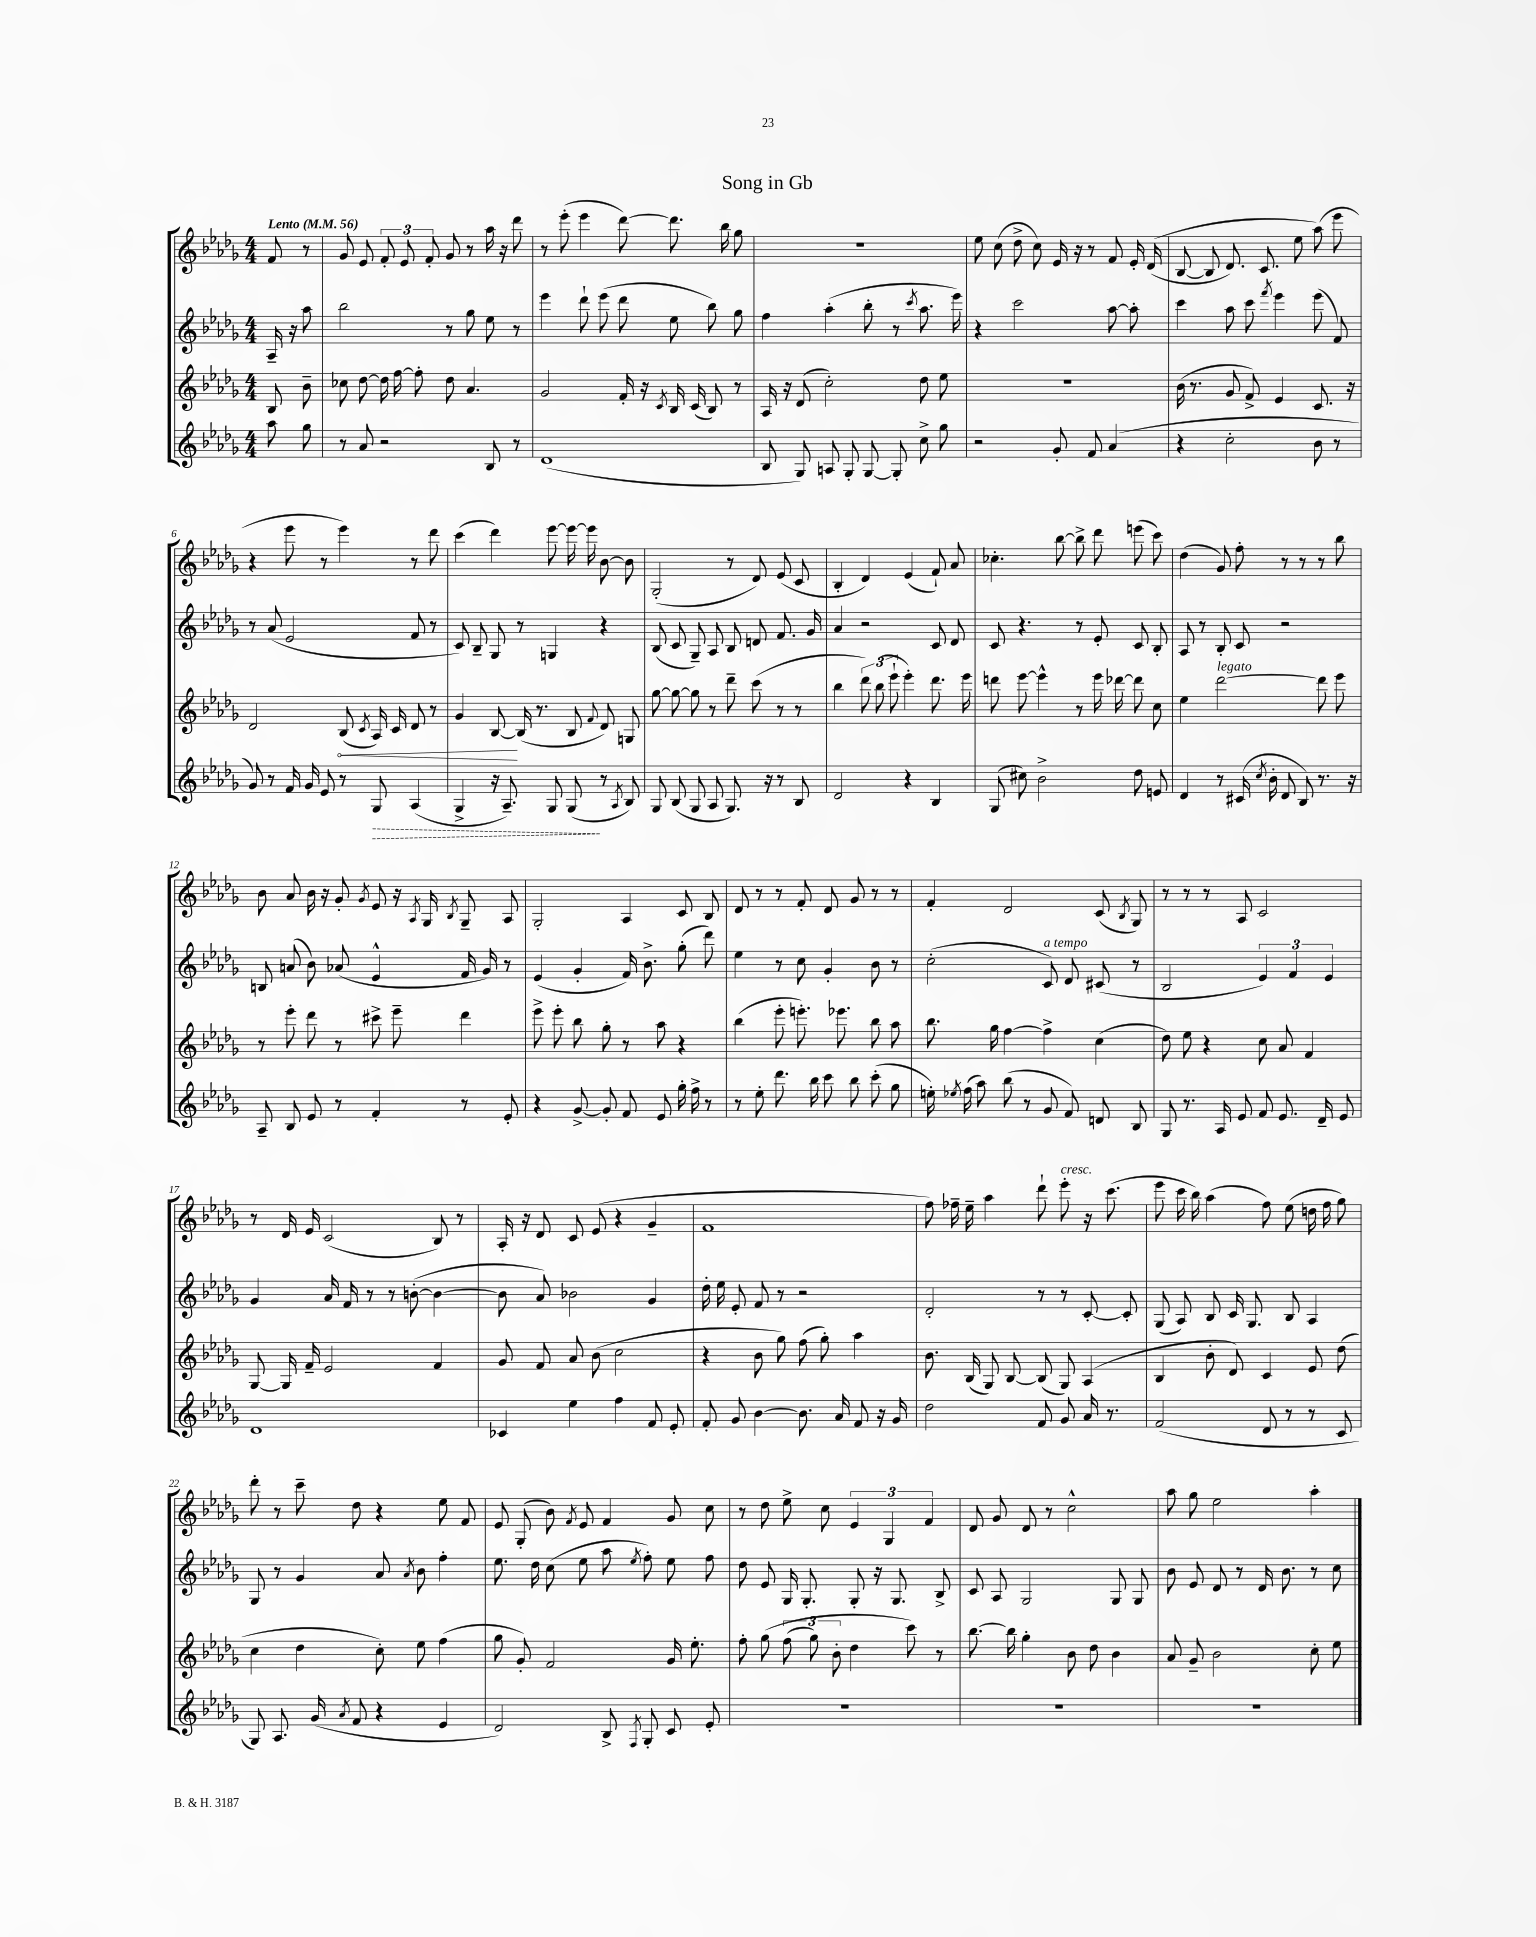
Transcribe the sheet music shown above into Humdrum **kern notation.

**kern	**kern	**kern	**kern
*staff4	*staff3	*staff2	*staff1
*clefG2	*clefG2	*clefG2	*clefG2
*k[b-e-a-d-g-]	*k[b-e-a-d-g-]	*k[b-e-a-d-g-]	*k[b-e-a-d-g-]
*M4/4	*M4/4	*M4/4	*M4/4
*MM56	*MM56	*MM56	*MM56
8aa-	8B-	16A-~	8f
.	.	16r	.
8gg-	8b-~	8aa-	8r
=	=	=	=
8r	8cc-	2bb-	8g-
8a-	[8dd-	.	8e-
2r	16dd-]	.	12f'
.	[16ff	.	.
.	.	.	12e-
.	8ff']	.	.
.	.	.	12f'
.	8dd-	8r	8g-
.	4.a-	8gg-	8r
8B-	.	8ee-	16aa-
.	.	.	16r
8r	.	8r	8ddd-
=	=	=	=
(1d-	2g-	4eee-	8r
.	.	.	(8eee-'
.	.	8ddd-`	4eee-
.	.	(8eee-	.
.	16f'	8ddd-	[8ddd-)
.	16r	.	.
.	8qc	.	.
.	16B-	8ee-	8.ddd-]
.	(16c	.	.
.	8B-)	8bb-)	.
.	.	.	16bb-
.	8r	8gg-	8gg-
=	=	=	=
8B-	16A-	4ff	1r
.	16r	.	.
8G-)	(8d-	.	.
8A	2cc')	(4aa-'	.
8G-'	.	.	.
[8G-	.	8bb-'	.
8G-']	.	8r	.
.	.	8qccc	.
8cc^	8dd-	8.aa-	.
8gg-	8ee-	.	.
.	.	16eee-)	.
=	=	=	=
2r	1r	4r	8ee-
.	.	.	(8cc
.	.	2ccc	8dd-^
.	.	.	8cc)
8g-'	.	.	16e-
.	.	.	16r
8f	.	.	8r
(4a-	.	[8aa-	8f
.	.	8aa-']	16e-'
.	.	.	&((16d-
=	=	=	=
4r	(16b-	4ccc	[8B-
.	8.r	.	.
.	.	.	8B-]
2cc'	8g-	8aa-	8.d-)
.	8f^)	8ccc	.
.	.	.	8.c
.	.	8qfff	.
.	4e-	4eee-	.
.	.	.	8ee-
8b-	8.c	(8eee-	(8aa-&)
8r	.	8f)	8eee-
.	16r	.	.
=	=	=	=
8g-)	2d-	8r	4r
8r	.	(8a-	.
16f	.	2e-	8eee-
16g-	.	.	.
8e-	.	.	8r
8r	(8B-	.	4eee-)
.	8qc	.	.
8G-	16A-)	.	.
.	16c	.	.
(4A-	8d-	8f	8r
.	8r	8r	8ddd-
=	=	=	=
4G-^	4g-	8c)	(4ccc
.	.	8B-~	.
16r	[8B-	8G-	4ddd-)
8.A-~)	.	.	.
.	(16B-]	8r	.
.	8.r	.	.
8G-	.	4G	[8eee-
(8G-	8B-	.	16eee-_
.	.	.	16eee-]
.	8qqf	.	.
8r	8d-)	4r	[8b-
8qA-	.	.	.
8B-)	8G	.	8b-]
=	=	=	=
8G-	[8gg-	(8B-	(2G-'
(8B-	8gg-_	8c	.
8G-	8gg-]	8G-~)	.
8A-	8r	8A-	.
8.G-)	8ddd-~	8B-	8r
.	(8ccc	8d	8d-)
16r	.	.	.
8r	8r	8.f	(8e-
8B-	8r	.	8c
.	.	16g-	.
=	=	=	=
2d-	4bb-	4a-	4B-'
.	12ddd-)	2r	4d-)
.	(12bb-	.	.
.	12eee-`	.	.
4r	4eee-')	.	(4e-
4B-	8.ddd-	8c	8f`)
.	.	8d-	8a-
.	16eee-	.	.
=	=	=	=
(8G-	8ddd	8c	4.cc-'
8cc#)	[8eee-	4.r	.
2b-^	4eee-^^]	.	.
.	.	.	[8bb-
.	8r	8r	8bb-^]
.	16eee-	8e-'	8ddd-
.	[16ddd-	.	.
8dd-	8ddd-]	8c	(8eee
8e	8cc	8B-'	8ccc)
=	=	=	=
4d-	4ee-	8A-	(4dd-
.	.	8r	.
8r	[2ddd-	8B-'	8g-)
(16c#	.	8c	8ff'
8qcc	.	.	.
16b-'	.	.	.
8d-	.	2r	8r
8B-)	.	.	8r
8.r	8ddd-]	.	8r
.	8eee-	.	8bb-
16r	.	.	.
=	=	=	=
8A-~	8r	8B	8b-
8B-	8eee-'	(8a	8a-
8e-	8ddd-	8b-)	16b-
.	.	.	16r
8r	8r	(8a-	8g-'
.	.	.	8qg-
4f'	8ccc#^	4e-^^	8e-
.	8eee-~	.	16r
.	.	.	8qA-
.	.	.	16G-
.	.	.	8qB-
8r	4ddd-	16f	8G-~
.	.	16g-)	.
8e-'	.	8r	8A-
=	=	=	=
4r	8eee-^	(4e-	2G-'
.	8eee-'	.	.
[8g-^	8bb-	4g-'	.
8g-']	8gg-'	.	.
8f	8r	16f)	4A-
.	.	8.b-^	.
8e-	8aa-	.	.
16gg-'	4r	(8gg-'	8c
16ff^	.	.	.
8r	.	8ddd-)	8B-
=	=	=	=
8r	(4bb-	4ee-	8d-
8ee-'	.	.	8r
8.ddd-	8eee-'	8r	8r
.	8.eee')	8cc	8f'
16bb-	.	.	.
8ccc	.	4g-'	8d-
.	8.eee-	.	.
8bb-	.	.	8g-
(8ccc'	8bb-	8b-	8r
8gg-	8aa-	8r	8r
=	=	=	=
16ee')	8.bb-	(2cc'	4f'
8qee-	.	.	.
(16ff	.	.	.
8aa-)	.	.	.
.	16gg-	.	.
(8bb-	[4ff	.	2d-
8r	.	.	.
8g-	4ff^]	8c)	.
8f)	.	8d-	.
8d	(4cc	(8c#	(8c
.	.	.	8qB-
8B-	.	8r	8G-)
=	=	=	=
8G-	8dd-)	2B-	8r
8.r	8ee-	.	8r
.	4r	.	8r
16A-	.	.	.
8e-	.	.	8A-
8f	8cc	6e-)	2c
8.e-	8a-	.	.
.	.	6f	.
.	4f	.	.
16d-~	.	.	.
.	.	6e-	.
8e-	.	.	.
=	=	=	=
1d-	[8G-	4g-	8r
.	16G-]	.	16d-
.	16f~	.	16e-
.	2e-	16a-	(2c
.	.	16f	.
.	.	8r	.
.	.	8r	.
.	.	([8b'	.
.	4f	4b_	8B-)
.	.	.	8r
=	=	=	=
4c-	8g-	8b]	16A-'
.	.	.	16r
.	8f	8a-)	8d-
4ee-	8a-	2b-	8c
.	(8b-	.	(8e-
4ff	2cc	.	4r
8f	.	4g-	4g-~
8e-'	.	.	.
=	=	=	=
8f'	4r	16dd-'	1f
.	.	16ee-	.
8g-	.	8e-'	.
[4b-	8b-	8f	.
.	8gg-)	8r	.
8.b-]	(8ff	2r	.
.	8gg-')	.	.
16a-	.	.	.
8f	4aa-	.	.
16r	.	.	.
16g-	.	.	.
=	=	=	=
2dd-	8.b-	2d-'	8ff)
.	.	.	16ff-~
.	(16B-	.	16ee-~
.	8G-)	.	4aa-
.	[8B-	.	.
8f	(8B-]	8r	8ddd-`
8g-	8G-)	8r	8eee-'
16a-	(4A-	[8c'	16r
8.r	.	.	(8.ccc
.	.	8c']	.
=	=	=	=
(2f	4B-	(8G-	8eee-
.	.	8A-)	16ccc
.	.	.	16bb-)
.	8b-'	8B-	(4aa-
.	8d-)	16c	.
.	.	8.G-	.
8d-	4c	.	8ff)
8r	.	8B-	(8ee-
8r	8e-	4A-	16dd
.	.	.	16ff
8c	(8dd-	.	8gg-)
=	=	=	=
8G-)	4cc	8G-	8ddd-'
8.A-	.	8r	8r
.	4dd-	4g-	8ccc~
(16g-	.	.	.
8qa-	.	.	.
8f	.	.	8dd-
4r	8cc')	8a-	4r
.	.	8qa-	.
.	8ee-	8b-	.
4e-	(4ff	4ff'	8ee-
.	.	.	8f
=	=	=	=
2d-)	8gg-	8.ee-	8e-
.	8g-')	.	(8G-'
.	.	16dd-	.
.	2f	(8cc	8b-)
.	.	.	8qf
.	.	8ee-	8e-
8B-^	.	8aa-	4f
8qF	.	8qee-	.
8G-'	.	8ff')	.
8c	16g-	8ee-	8g-
.	8.ee-'	.	.
8e-'	.	8ff	8cc
=	=	=	=
1r	8ff'	8dd-	8r
.	&(8gg-	8e-	8dd-
.	(12ff	16G-	8ee-^
.	.	8.G-'	.
.	12gg-)	.	.
.	.	.	8cc
.	12b-'	.	.
.	4dd-	8G-'	6e-
.	.	16r	.
.	.	.	6G-
.	.	8.G-	.
.	8ccc&)	.	.
.	.	.	6f
.	8r	8B-^	.
=	=	=	=
1r	[8.bb-	8c	8d-
.	.	8A-	8g-
.	16bb-]	.	.
.	4gg-'	2G-	8d-
.	.	.	8r
.	8b-	.	2cc^^
.	8dd-	.	.
.	4b-	8G-	.
.	.	8G-	.
=	=	=	=
1r	8a-	8b-	8aa-
.	8g-~	8e-	8gg-
.	2b-	8d-	2ee-
.	.	8r	.
.	.	16d-	.
.	.	8.b-	.
.	8cc'	8r	4aa-'
.	8ee-	8cc	.
==	==	==	==
*-	*-	*-	*-
